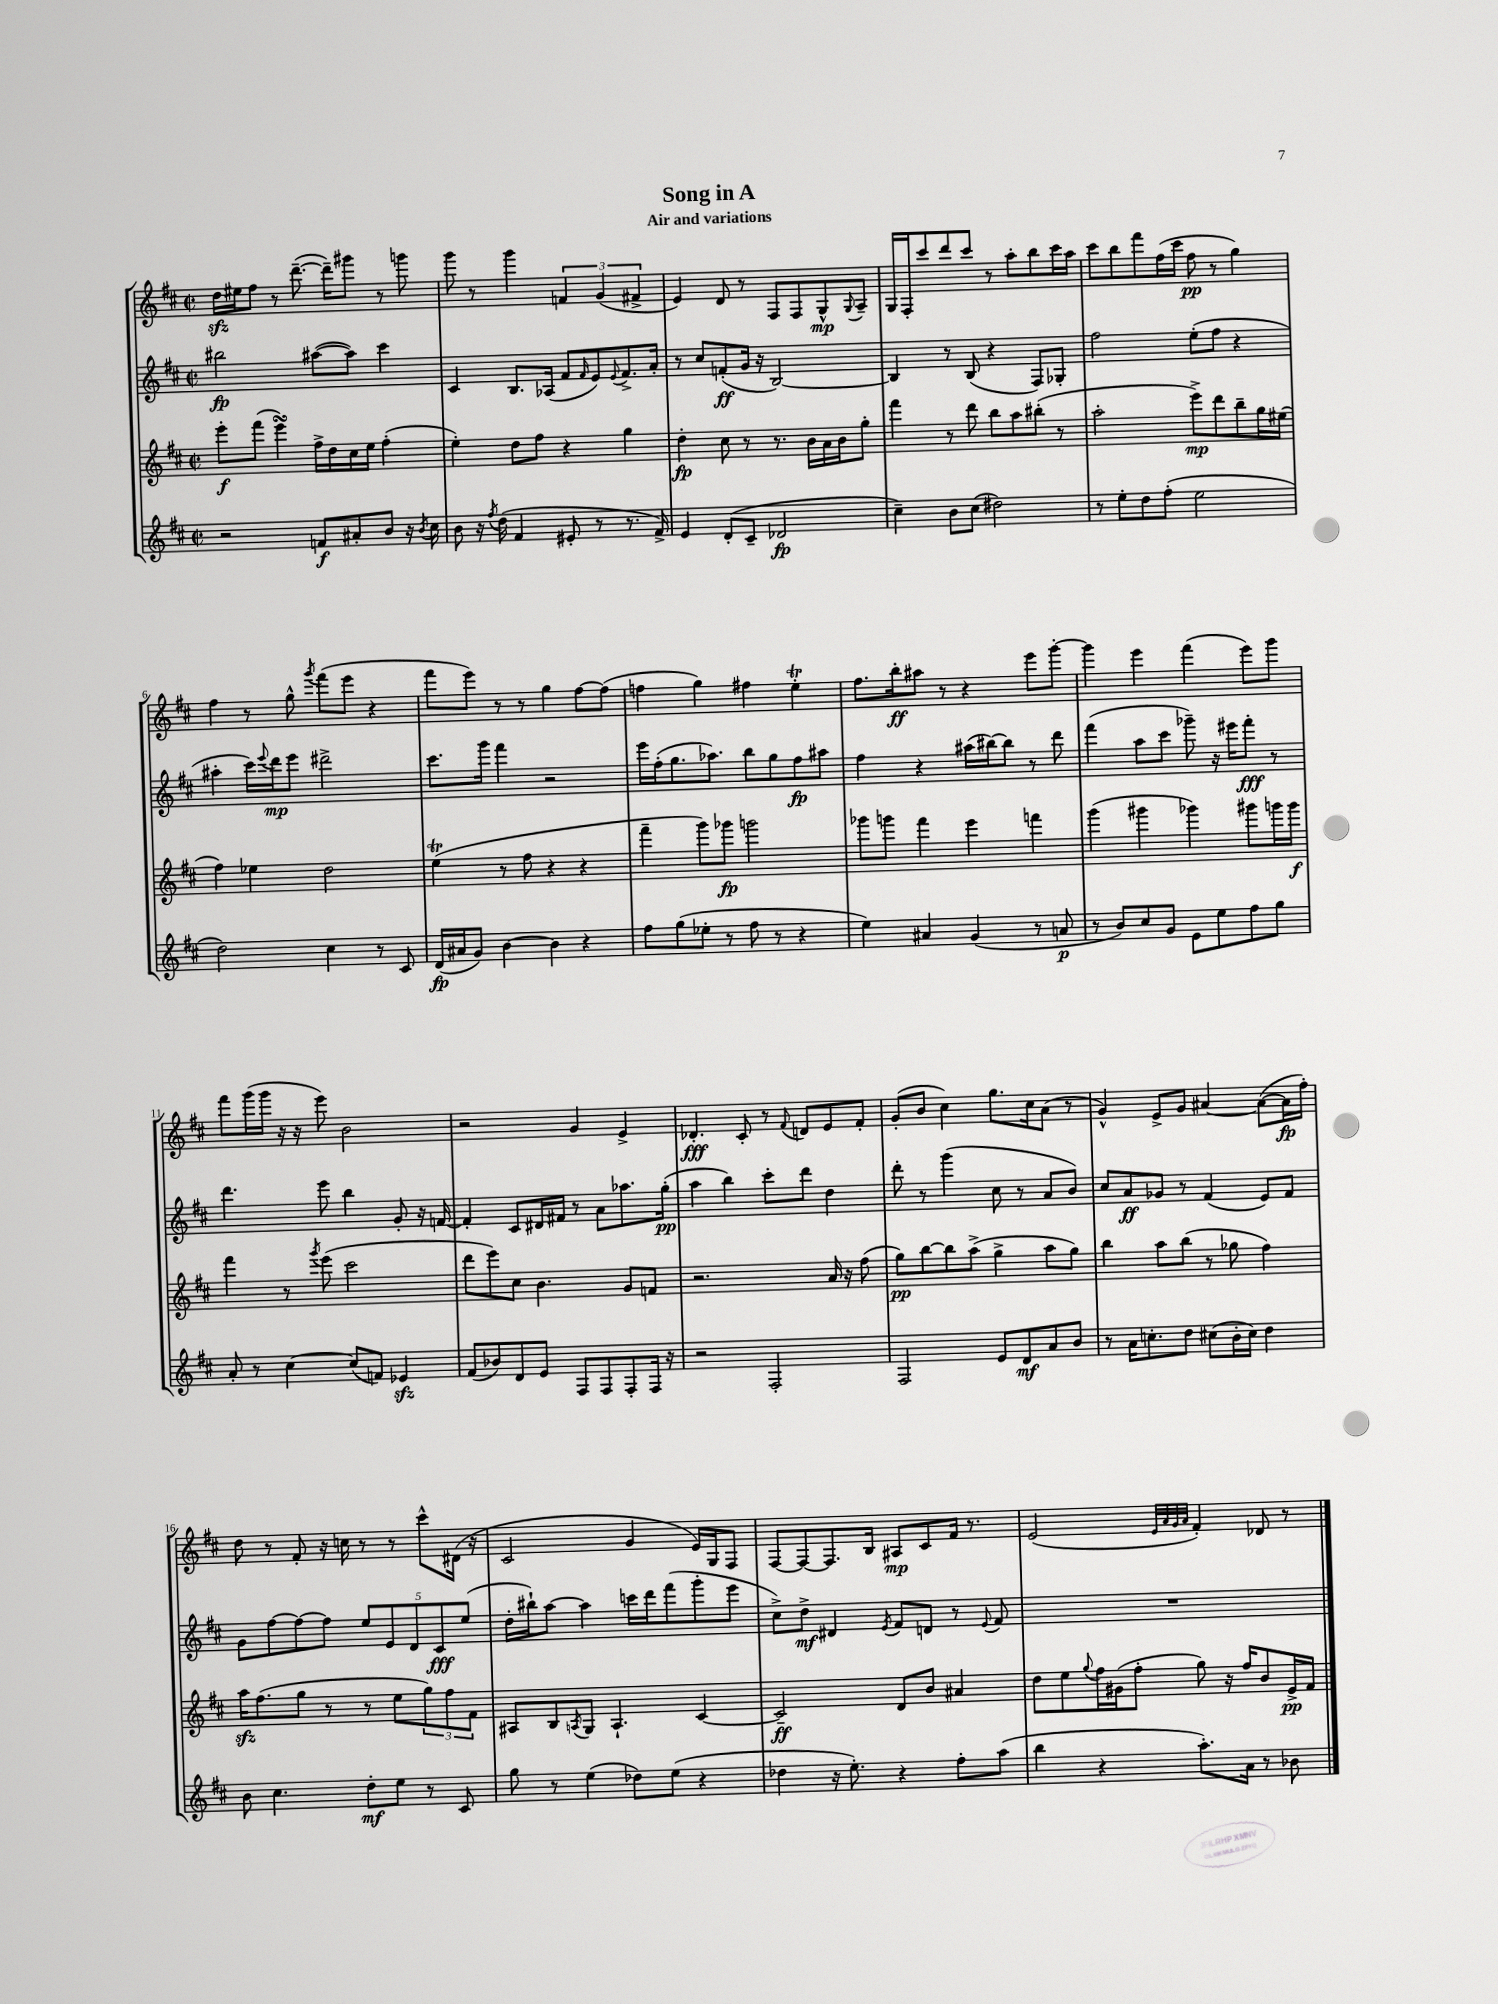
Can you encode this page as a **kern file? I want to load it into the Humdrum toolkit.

**kern	**kern	**kern	**kern
*staff4	*staff3	*staff2	*staff1
*clefG2	*clefG2	*clefG2	*clefG2
*k[f#c#]	*k[f#c#]	*k[f#c#]	*k[f#c#]
*M2/2	*M2/2	*M2/2	*M2/2
*met(c|)	*met(c|)	*met(c|)	*met(c|)
2r	8eee'\L	2bb#\	16dd\LL
.	.	.	16ee#\J
.	(8fff#\J	.	8ff#\J
.	4eee\)	.	8r
.	.	.	([8.ddd~\
8f/L	16ff#^\LL	([8aa#\L	.
.	16dd\	.	16ddd~\]LK)
8a#'/	16cc#\	8aa#\]J)	8ggg#\J
.	16ee\JJ	.	.
8b/J	(4ff#'\	4ccc#\	8r
16r	.	.	8ggg\
8qb/	.	.	.
16cc#\	.	.	.
=	=	=	=
8b\	4ee'\)	4c#/	8ggg\
16r	.	.	8r
8qff#/	.	.	.
(16dd\	.	.	.
4f#/	8dd\L	8.B/L	4ggg\
.	8ff#\J	.	.
.	.	(16A-/Jk	.
8e#'/	4r	8f#/L	6f/
.	.	16qqf#/	.
8r	.	8e/)	.
.	.	.	(6g/
.	.	8qqe/	.
8.r	4gg\	8.f#^/	.
.	.	.	6f#^/
16f#^/)	.	16a'/Jk	.
=	=	=	=
4e/	4dd'\	8r	4e/)
.	.	8cc#/L	.
(8d'/L	8cc#\	(8f'/	8d/
8c#~/J	8r	16g/Jk	8r
.	.	16r	.
2d-/	8.r	[2B/)	8F#/L
.	.	.	8F#/
.	16b\LL	.	.
.	16a\	.	8G^^/
.	16b\J	.	.
.	.	.	8qqG/
.	8gg'\J	.	8A~/J
=	=	=	=
4cc#~\)	4fff#\	4B/]	16G/LL
.	.	.	16F#'/J
.	.	.	8ccc#/
8b\L	8r	8r	8ddd/
(8cc#\J	8ddd\	(8B/	8ccc#/J
2dd#\)	8bb\L	4r	8r
.	8aa\	.	8aa'\L
.	(8bb#'\J	8F#/L)	8bb\
.	8r	8G-'/J	16ccc#\L
.	.	.	16aa\JJ
=	=	=	=
8r	2aa'\	2ff#\	8ccc#\L
8ee'\L	.	.	8bb\
8dd\	.	.	8fff#\
(8ff#'\J	.	.	(16ff#\L
.	.	.	16ccc#\JJ
2ee\	8eee^\L)	(8ee'\L	8ff#\
.	8ddd\	8ff#\J	8r
.	8bb~\	4r	4gg\)
.	16gg\L	.	.
.	(16ee#\JJ	.	.
=	=	=	=
2dd\)	4ff#\)	4aa#'\	4ff#\
.	4ee-\	16ccc#\LL)	8r
.	.	8qqeee/	.
.	.	16ddd\J	.
.	.	8eee\J	8gg^^\
.	.	.	8qggg/
4cc#\	2dd\	2ddd#^\	(8fff#\L
.	.	.	8eee\J
8r	.	.	4r
8c#/	.	.	.
=	=	=	=
(16d/LL	(4ee\	8.ccc#\L	8fff#\L
16a#/J	.	.	.
8g/J)	.	.	8eee\J)
.	.	16ggg\Jk	.
[4b\	8r	4fff#\	8r
.	8ff#\	.	8r
4b\]	4r	2r	4gg\
4r	4r	.	[8ff#\L
.	.	.	(8ff#\]J
=	=	=	=
8ff#\L	4fff#~\	16eee\LL	4ff\
.	.	(16ff#'\J	.
(8gg\	.	8.gg\	.
8ee-'\J	8ggg\L)	.	4gg\)
.	.	8.aa-\J)	.
8r	8ggg-\J	.	.
8ff#\	2ggg\	8bb\L	4ff#\
8r	.	8gg\	.
4r	.	8ff#\	4ee'\
.	.	8aa#\J	.
=	=	=	=
4ee\)	8ggg-\L	4ff#\	8.ff#\L
.	8ggg\J	.	.
.	.	.	16bb'\k
4a#/	4fff#\	4r	8aa#\J
.	.	.	8r
(4g/	4eee\	(16aa#\LL	4r
.	.	[16bb#\J)	.
.	.	8bb#\]J	.
8r	4fff\	8r	8eee\L
8a/	.	8ddd\	[8ggg'\J
=	=	=	=
8r	(4ggg\	(4fff#\	4ggg\]
8b/L)	.	.	.
8cc#/	4ggg#\	8aa\L	4eee\
8g/J	.	8ccc#\J	.
8e\L	4ggg-\)	8ggg-~\)	(4fff#\
8ee\	.	16r	.
.	.	16eee#\LK	.
8ff#\	8ggg#\L	8fff#'\J	8eee\L)
8gg\J	16ggg\L	8r	8ggg\J
.	16ggg\JJ	.	.
=	=	=	=
8a'/	4fff#\	4.ddd\	8fff#\L
8r	.	.	(16ggg\L
.	.	.	16ggg\JJ
[4cc#\	8r	.	16r
.	.	.	16r
.	8qggg/	.	.
.	(8eee\	8eee\	8eee\)
(8cc#/]L	2ccc#\	4bb\	2b\
8f/J)	.	.	.
4e-/	.	8g'/	.
.	.	16r	.
.	.	[16f/	.
=	=	=	=
(8f#/L	8ddd\L	4f'/]	2r
8b-/)	8eee\)	.	.
8d/	8cc#\J	8c#/L	.
8e/J	4.b\	16d#/L	.
.	.	16f#/JJ	.
8F#/L	.	8r	4g/
8F#/	.	8a\L	.
8F#'/	8g/L	8.aa-\	4e^/
16F#/Jk	8f/J	.	.
16r	.	(16gg'\Jk	.
=	=	=	=
2r	2.r	4aa\	4.d-'/
.	.	4bb\)	.
.	.	.	8c#'/
2F#'/	.	8ccc#'\L	8r
.	.	.	8qqf#/
.	.	8ddd\J	8d/L
.	16a/	4dd\	8e/
.	16r	.	.
.	(8ff#\	.	8f#'/J
=	=	=	=
2F#/	8gg\L)	8ddd'\	(8g'/L
.	[8bb\	8r	8b/J
.	8bb\]	(4ggg\	4cc#\)
.	(8aa^\J	.	.
8e/L	4gg^\	8cc#\	8.gg\L
8d/	.	8r	.
.	.	.	16cc#\k
8a/	8aa\L	8a/L	(8a\J
8b/J	8gg\J)	8b/J)	8r
=	=	=	=
8r	4bb\	8cc#/L	4g^^/)
16a\LK	.	8a/	.
8.cc'\	.	.	.
.	8aa\L	8g-/J	8e^/L
8dd\J	(8bb\J	8r	8g/J
(8cc#\L	8r	(4f#/	[4a#/
16b'\L	8gg-\	.	.
16cc#\JJ)	.	.	.
4dd\	4ff#\)	8e/L)	(8a#\_L
.	.	8f#/J	16a#\]L
.	.	.	16ff#'\JJ)
=	=	=	=
8b\	16aa\LK	8g\L	8dd\
.	(8.ff#\	.	.
4.cc#\	.	[8ff#\	8r
.	8gg\J	8ff#\_	8f#'/
.	8r	8ff#\]J	16r
.	.	.	16cc\
8dd'\L	8r	10ee/L	8r
.	.	10e/	.
8ee\J	8ee\L	.	8r
.	.	10d/	.
8r	12gg\)	.	8ccc#^^\L
.	.	10c#/	.
.	12ff#\	.	.
8c#/	.	.	(16d#\Jk
.	.	(10ee/J	.
.	12f#\J	.	.
.	.	.	16r
=	=	=	=
8gg\	8A#/L	16dd'\LL	2c#/
.	.	16bb#`\J)	.
8r	8B/	[8aa\J	.
.	8qA/	.	.
(4ee\	8G/J	4aa\]	.
.	4.A`/	.	.
8dd-\L)	.	16ccc\LL	4g/
.	.	16ddd\J	.
(8ee\J	.	(8fff#\	.
4r	[4c#/	8ggg'\	16e/LL)
.	.	.	16G/J
.	.	8eee\J	8F#/J
=	=	=	=
4dd-\	2c#~/]	8cc#^\L)	[8F#/L
.	.	8dd^\J	8F#/_
16r	.	4d#/	8.F#/]
8.ee'\)	.	.	.
.	.	.	16B/Jk
.	.	8qe/	.
4r	8d/L	8f#/L	8A#/L
.	8b/J	8d/J	8c#/
8ff#'\L	4a#/	8r	16f#/Jk
.	.	.	8.r
.	.	8qqe/	.
(8aa\J	.	8f#/	.
=	=	=	=
4bb\	8dd\L	1r	(2e/
.	8ee\	.	.
.	8qqgg/	.	.
4r	16ff#\L	.	.
.	(16g#\J	.	.
.	8ff#'\J	.	.
.	.	.	32qqe/LLL
.	.	.	32qqa/
.	.	.	32qqg/
.	.	.	32qqa/JJJ
8.aa'\L)	8gg\)	.	4f#'/)
.	16r	.	.
16a\Jk	16ff#/LK	.	.
8r	8b/	.	8d-/
8b-\	16e^/L	.	8r
.	16f#/JJ	.	.
==	==	==	==
*-	*-	*-	*-
